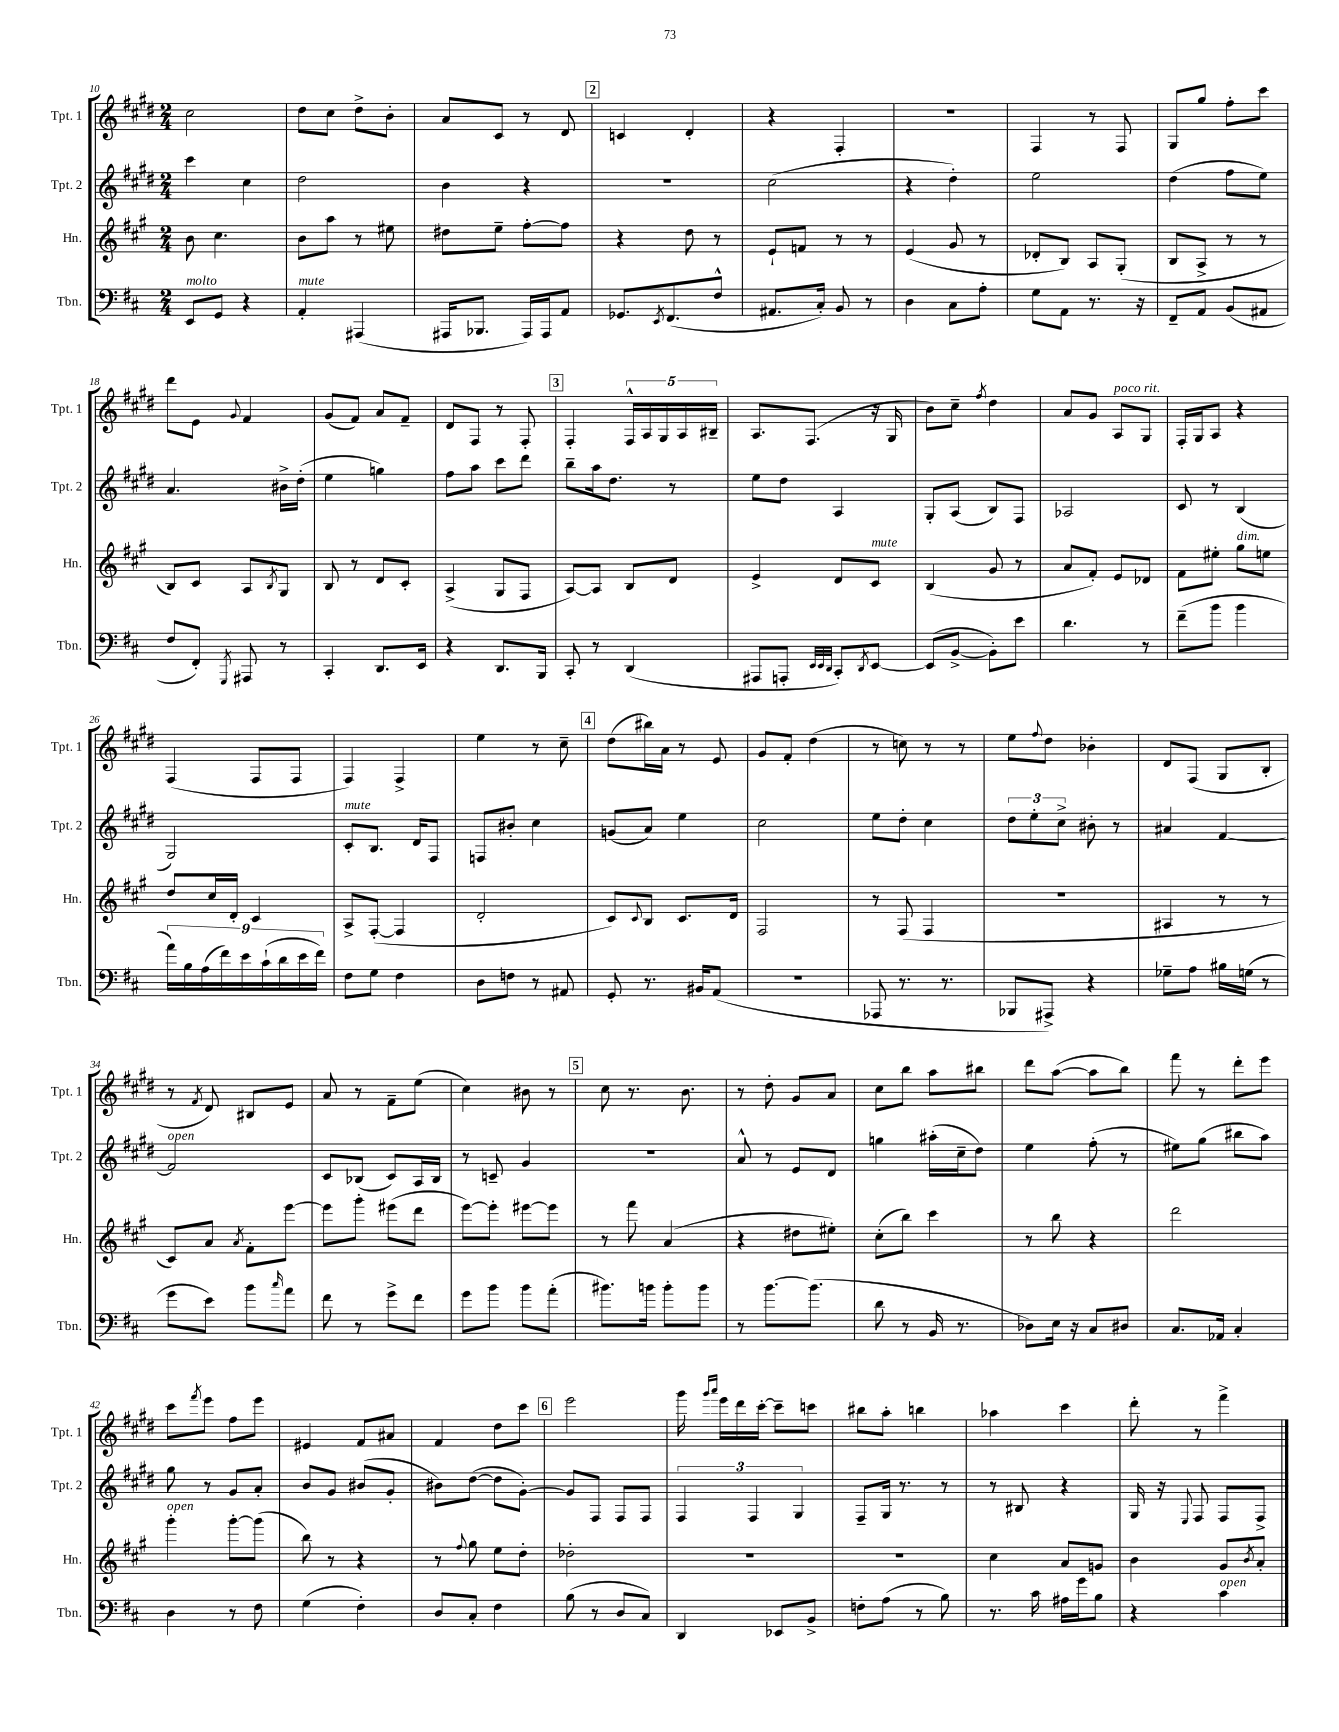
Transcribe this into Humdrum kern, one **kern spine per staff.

**kern	**kern	**kern	**kern
*staff4	*staff3	*staff2	*staff1
*clefF4	*clefG2	*clefG2	*clefG2
*k[f#c#]	*k[f#c#g#]	*k[f#c#g#d#]	*k[f#c#g#d#]
*M2/4	*M2/4	*M2/4	*M2/4
8EE	8b	4ccc#	2cc#
8GG	4.cc#	.	.
4r	.	4cc#	.
=	=	=	=
4AA'	8b	2dd#	8dd#
.	8aa	.	8cc#
(4AAA#	8r	.	8dd#^
.	8ee#	.	8b'
=	=	=	=
16AAA#	8dd#	4b	8a
8.BBB-	.	.	.
.	8ee~	.	8c#
16AAA#)	[8ff#'	4r	8r
16AAA#	.	.	.
8AA	8ff#]	.	8d#
=	=	=	=
8.GG-	4r	2r	4c
8qEE	.	.	.
(8.FF#	.	.	.
.	8dd	.	4d#'
8F#^^	8r	.	.
=	=	=	=
8.AA#	8e`	(2cc#	4r
.	8f	.	.
16C#')	.	.	.
8BB	8r	.	4F#'
8r	8r	.	.
=	=	=	=
4D	(4e	4r	2r
8C#	8g#	4dd#')	.
8A'	8r	.	.
=	=	=	=
8G	8d-'	2ee	4F#
8AA	8B)	.	.
8.r	8A	.	8r
.	(8G#'	.	8F#
16r	.	.	.
=	=	=	=
8FF#~	8B	(4dd#	8G#
8AA	8A^	.	8gg#
(8BB	8r	8ff#	8ff#'
8AA#	8r	8ee)	8ccc#
=	=	=	=
8F#	8B)	4.a	8ddd#
8FF#')	8c#	.	8e
8qGGG	.	.	8qqg#
8AAA#	8A	.	4f#
.	8qB	.	.
8r	8G#	16b#^	.
.	.	(16dd#'	.
=	=	=	=
4CC#'	8B	4ee	(8g#
.	8r	.	8f#)
8.DD	8d	4gg)	8a
.	8c#'	.	8f#~
16EE	.	.	.
=	=	=	=
4r	(4A^	8ff#	8d#
.	.	8aa	8F#
8.DD	8G#	8ccc#	8r
.	8F#	8ddd#	8F#'
16BBB	.	.	.
=	=	=	=
8CC#'	[8A)	8bb~	4F#'
8r	8A]	16aa	.
.	.	8.dd#	.
(4DD	8B	.	20F#^^
.	.	.	20A
.	.	.	20G#
.	8d	8r	.
.	.	.	20A
.	.	.	20B#~
=	=	=	=
8AAA#	4e^	8ee	8.A
8AAA'	.	8dd#	.
.	.	.	(8.F#
32qqEE	.	.	.
32qqEE	.	.	.
32qqDD	.	.	.
8CC#')	8d	4A	.
8qDD	.	.	.
[8EE	8c#	.	16r
.	.	.	16G#
=	=	=	=
(8EE]	(4B	8G#'	8b)
[8BB^	.	(8A	8cc#~
.	.	.	8qff#
8BB'])	8g#	8B)	4dd#
8e	8r	8F#	.
=	=	=	=
4.d	8a	2A-	8a
.	8f#')	.	8g#
.	8e	.	8A
8r	8d-	.	8G#
=	=	=	=
(8f#~	8f#	8c#	16F#'
.	.	.	16G#
8b	8ee#'	8r	8A
4b	8gg#	(4B	4r
.	8ee	.	.
=	=	=	=
18a)	8dd	2G#)	(4F#
18B	.	.	.
(18A	.	.	.
.	16cc#	.	.
18f#)	.	.	.
.	16d'	.	.
18e	.	.	.
.	4c#	.	8F#
(18c#`	.	.	.
18d	.	.	.
.	.	.	8F#
18e	.	.	.
18f#)	.	.	.
=	=	=	=
8F#	8A^	8c#'	4F#)
8G	([8F#'	8.B	.
4F#	4F#]	.	4F#^
.	.	16d#	.
.	.	8F#	.
=	=	=	=
8D	2d'	8F	4ee
8F	.	8b#'	.
8r	.	4cc#	8r
8AA#	.	.	8cc#~
=	=	=	=
8GG'	8c#)	(8g	(8dd#
.	8qqc#	.	.
8.r	8B	8a)	16bb#)
.	.	.	16a
.	8.c#	4ee	8r
16BB#	.	.	.
(8AA	.	.	8e
.	16d	.	.
=	=	=	=
2r	2F#	2cc#	8g#
.	.	.	8f#'
.	.	.	(4dd#
=	=	=	=
8AAA-	8r	8ee	8r
8.r	(8F#	8dd#'	8cc)
.	4F#	4cc#	8r
8.r	.	.	.
.	.	.	8r
=	=	=	=
8BBB-	2r	12dd#	8ee
.	.	12ee'	.
.	.	.	8qqff#
8AAA#^)	.	.	8dd#
.	.	12cc#^	.
4r	.	8b#'	4b-'
.	.	8r	.
=	=	=	=
8G-~	4A#	4a#	8d#
8A	.	.	(8F#
16B#	8r	[4f#	8G#
(16G	.	.	.
8r	8r	.	8B'
=	=	=	=
8g	8c#)	2f#]	8r
.	.	.	8qf#
8e)	8a	.	8d#)
.	8qa	.	.
8b	8f#'	.	8B#
16qqcc#	.	.	.
8a	[8eee	.	8e
=	=	=	=
8f#	8eee]	8c#	8a
8r	8ggg#'	(8B-	8r
8g^	(8eee#	8c#)	8f#~
8f#	8ddd	16A	(8ee
.	.	16B-	.
=	=	=	=
8g	[8eee)	8r	4cc#)
8b	8eee']	8c~	.
8b	[8eee#	4g#	8b#
(8a'	8eee#]	.	8r
=	=	=	=
8.b#)	8r	2r	8cc#
.	8fff#	.	8.r
16b	.	.	.
8b'	(4a	.	.
.	.	.	8.b
8b	.	.	.
=	=	=	=
8r	4r	8a^^	8r
[8.b	.	8r	8dd#'
.	8dd#	8e	8g#
(8.b]	.	.	.
.	8ee#')	8d#	8a
=	=	=	=
8d	(8cc#'	4gg	8cc#
8r	8bb)	.	8bb
16BB	4ccc#	(16aa#'	8aa
8.r	.	16cc#~	.
.	.	8dd#)	8bb#
=	=	=	=
8D-)	8r	4ee	8ddd#
16E	8bb	.	([8aa
16r	.	.	.
8C#	4r	(8ff#'	8aa]
8D#	.	8r	8bb)
=	=	=	=
8.C#	2ddd	8ee#)	8fff#
.	.	(8gg#	8r
16AA-	.	.	.
4C#'	.	8bb#	8ddd#'
.	.	8aa)	8eee
=	=	=	=
4D	4ggg#'	8gg#	8ccc#
.	.	.	8qfff#
.	.	8r	8eee
8r	[8ggg#'	8g#	8ff#
8F#	(8ggg#]	8a'	8eee
=	=	=	=
(4G	8bb)	8b	4e#
.	8r	8g#	.
4F#')	4r	(8b#	8f#
.	.	8g#'	8a#
=	=	=	=
8D	8r	8b#)	4f#
.	8qqff#	.	.
8C#'	8gg#	([8dd#	.
4F#	8ee	8dd#]	8dd#
.	8dd'	[8g#')	8ccc#
=	=	=	=
(8B	2dd-'	8g#]	2eee
8r	.	8F#	.
8D	.	8F#	.
8C#)	.	8F#	.
=	=	=	=
4DD	2r	6F#	16ggg#
.	.	.	16qqggg#
.	.	.	16qqaaa
.	.	.	16eee
.	.	.	16ddd#
.	.	6F#	.
.	.	.	[16ccc#'
8EE-	.	.	8ccc#~]
.	.	6G#	.
8BB^	.	.	8ccc
=	=	=	=
8F'	2r	8F#~	8bb#
(8A	.	16G#	8aa'
.	.	8.r	.
8r	.	.	4bb
8B)	.	8r	.
=	=	=	=
8.r	4cc#	8r	4aa-
.	.	8B#	.
16c#	.	.	.
16A#	8a	4r	4ccc#
16g	.	.	.
8B	8g	.	.
=	=	=	=
4r	4b	16G#	8ddd#'
.	.	16r	.
.	.	8qqE	.
.	.	8F#	8r
4c#	8g#	8F#	4fff#^
.	8qb	.	.
.	8a'	8F#^	.
==	==	==	==
*-	*-	*-	*-
